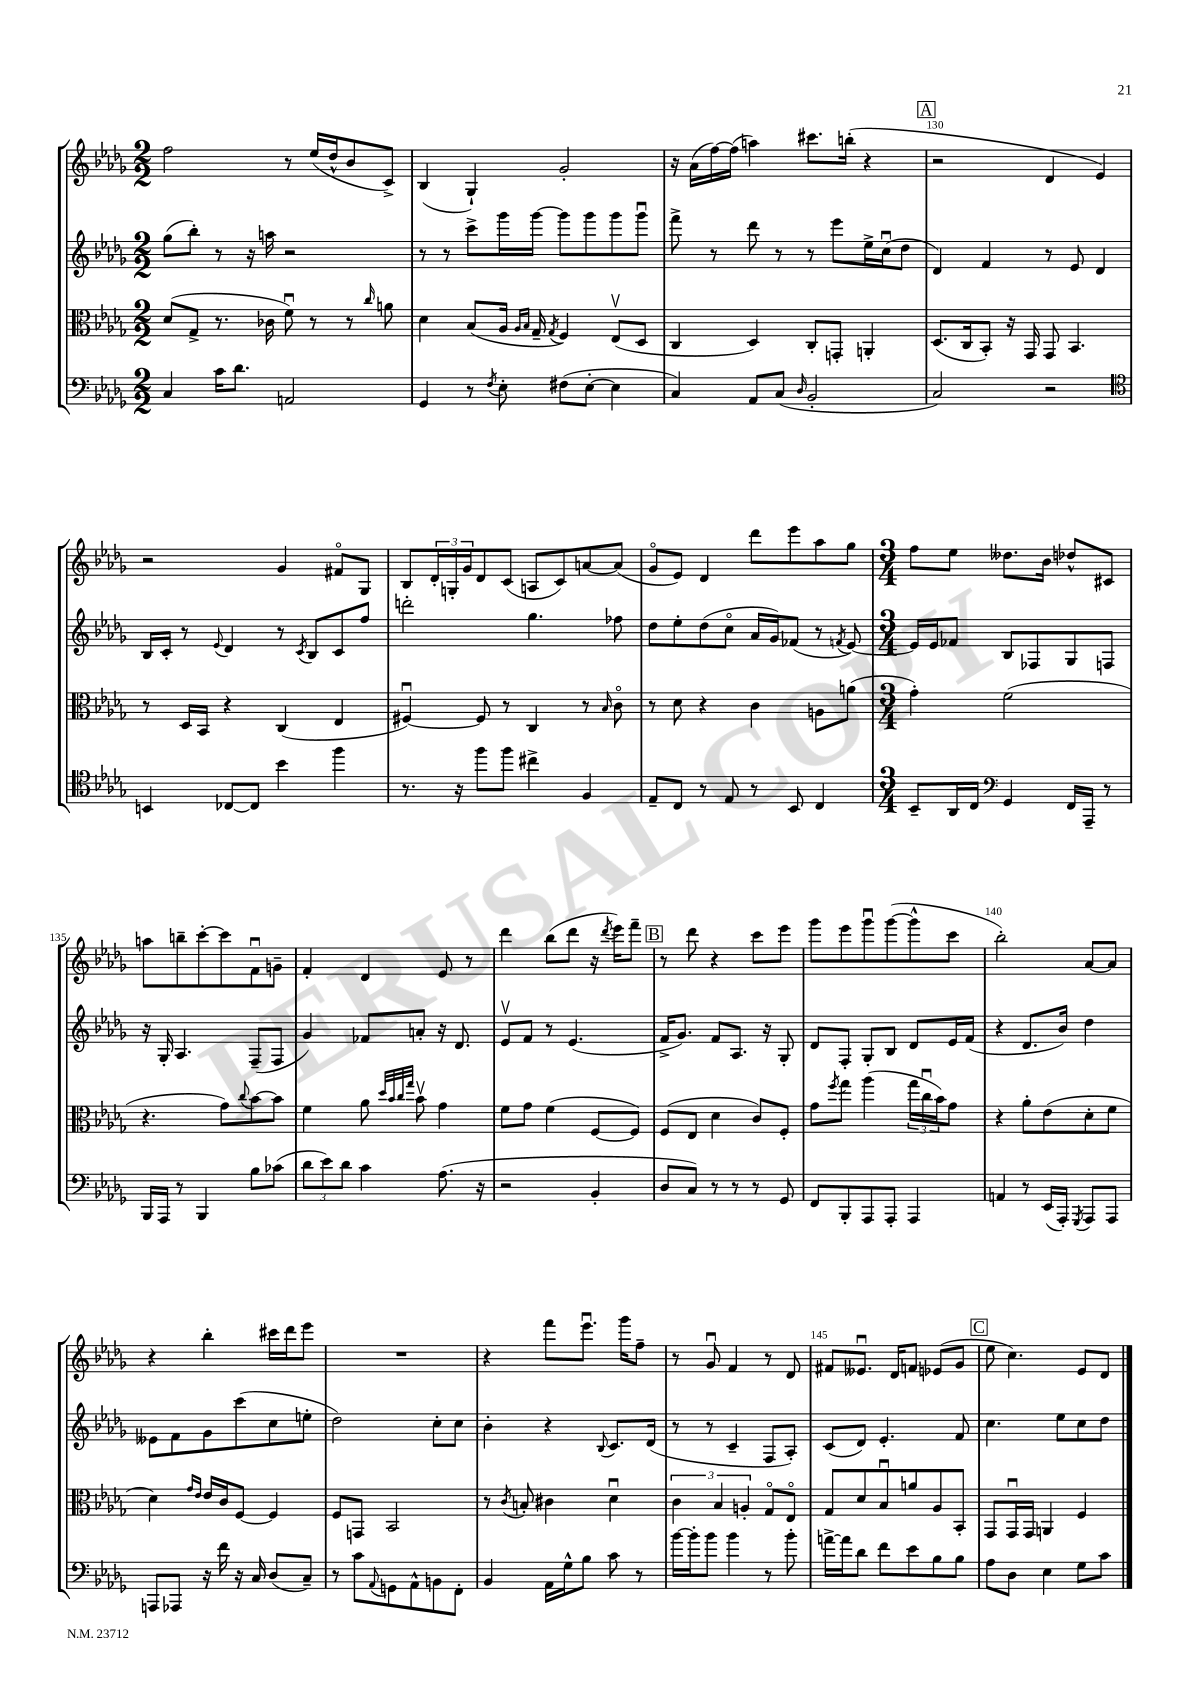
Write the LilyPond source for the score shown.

<<
\new StaffGroup <<
\new Staff = "s0" {
    \clef treble \key des \major \numericTimeSignature \time 2/2
    f''2 r8 ees''16( des''16-^ bes'8 c'8->) |
    bes4( ges4-!) ges'2-. |
    r16 aes'16( f''16~) f''16( a''4) cis'''8. b''16-.( r4 |
    \mark \markup { \box "A" } r2 des'4 ees'4) |
    r2 ges'4 fis'8\flageolet ges8 |
    bes8 \tuplet 3/2 { des'16-. g16-. ges'16 } des'8 c'8( a8 c'8) a'8~ a'8( |
    ges'8\flageolet ees'8) des'4 des'''8 ees'''8 aes''8 ges''8 |
    \numericTimeSignature \time 3/4 f''8 ees''8 deses''8. bes'16 des''8-^ cis'8 |
    a''8 b''8-- c'''8~-. c'''8 f'8\downbow g'8-- |
    f'4-. des'4 ees'8 r8 |
    des'''4 bes''8( des'''8 r16 \acciaccatura { des'''8 } ees'''16) f'''8-- |
    \mark \markup { \box "B" } r8 des'''8 r4 c'''8 ees'''8 |
    ges'''8 ees'''8 ges'''8\downbow ges'''8~( ges'''8-^ c'''8 |
    bes''2-.) aes'8~ aes'8 |
    r4 bes''4-. cis'''16 des'''16 ees'''8 |
    R2. |
    r4 f'''8 ees'''8.\downbow ges'''16 f''8-- |
    r8 ges'8\downbow f'4 r8 des'8 |
    fis'8 eeses'8.\downbow des'16 f'8 ees'8( ges'8 |
    \mark \markup { \box "C" } ees''8 c''4.) ees'8 des'8 \bar "|." |
}
\new Staff = "s1" {
    \clef treble \key des \major \numericTimeSignature \time 2/2
    ges''8( bes''8-.) r8 r16 a''16 r2 |
    r8 r8 c'''8-> ges'''16 ges'''16~ ges'''8 ges'''8 ges'''8 ges'''8\downbow |
    f'''8-> r8 des'''8 r8 r8 ees'''8 ees''16-> c''16\downbow( des''8 |
    \mark \markup { \box "A" } des'4) f'4 r8 ees'8 des'4 |
    bes16 c'16-. r8 \appoggiatura { ees'8 } des'4 r8 \acciaccatura { c'8 } bes8 c'8 f''8 |
    d'''2-. ges''4. fes''8 |
    des''8 ees''8-. des''8( c''8\flageolet aes'16 ges'16) fes'8( r8 \acciaccatura { f'8 } ees'8~) |
    \numericTimeSignature \time 3/4 ees'16 ees'16 fes'8 bes8 fes8 ges8 f8 |
    r16 ges16-. aes4. f8--( f8 |
    ges'4) fes'8 a'8-. r16 des'8. |
    ees'8\upbow f'8 r8 ees'4.( |
    \mark \markup { \box "B" } f'16-> ges'8.) f'8 aes8. r16 ges8-. |
    des'8 f8-. ges8-. bes8 des'8 ees'16 f'16( |
    r4 des'8. bes'16) des''4 |
    eeses'8 f'8 ges'8 c'''8( c''8 e''8-. |
    des''2) c''8-. c''8 |
    bes'4-. r4 \appoggiatura { bes8 } c'8. des'16( |
    r8 r8 c'4-- f8 aes8-.) |
    c'8( des'8) ees'4.-. f'8 |
    \mark \markup { \box "C" } c''4. ees''8 c''8 des''8 \bar "|." |
}
\new Staff = "s2" {
    \clef alto \key des \major \numericTimeSignature \time 2/2
    des'8( ges8-> r8. ces'16 f'8\downbow) r8 r8 \grace { c''16 } a'8 |
    des'4 bes8( aes16 \grace { aes16 bes16 } ges16-- \acciaccatura { ges8 } f4) ees8\upbow( des8 |
    c4 des4) c8-. g,8-. a,4-. |
    \mark \markup { \box "A" } des8.( c16 bes,8-.) r16 ges,16 ges,8 bes,4. |
    r8 des16 bes,16 r4 c4( ees4 |
    fis4~\downbow) fis8 r8 c4 r8 \grace { bes16 } c'8\flageolet |
    r8 des'8 r4 c'4 a8 a'8( |
    \numericTimeSignature \time 3/4 ges'4-.) f'2( |
    r4. ges'8) \appoggiatura { c''8 } bes'8~ bes'8 |
    f'4 aes'8 \grace { des''32 bes'32 c''32 ges''32 } bes'8\upbow ges'4 |
    f'8 ges'8 f'4( f8~ f8) |
    \mark \markup { \box "B" } f8( ees8 des'4 c'8) f8-. |
    ges'8 \acciaccatura { f''8 } ges''8 aes''4( \tuplet 3/2 { ges''16 c''16\downbow bes'16) } ges'8 |
    r4 aes'8-. ees'8( des'8-. f'8 |
    des'4) \grace { ges'16 ees'16 } ees'16 c'16 f8~ f4 |
    f8 g,8 bes,2 |
    r8 \acciaccatura { c'8 } b8-. cis'4 des'4\downbow |
    \tuplet 3/2 { c'4 bes4 a4-. } ges8\flageolet ees8\flageolet |
    ges8 des'8 bes8\downbow a'8 aes8 bes,8-. |
    \mark \markup { \box "C" } ges,8 ges,16\downbow ges,16 a,4 f4 \bar "|." |
}
\new Staff = "s3" {
    \clef bass \key des \major \numericTimeSignature \time 2/2
    c4 c'16 des'8. a,2 |
    ges,4 r8 \acciaccatura { f8 } ees8-. fis8( ees8~-. ees4 |
    c4) aes,8 c8( \grace { des16 } bes,2-. |
    \mark \markup { \box "A" } c2) r2 |
    \clef tenor b,4 ces8~ ces8 bes'4 f''4 |
    r8. r16 f''8 f''8 cis''4-> f4 |
    ees8-- c8 r8 ees8 r8 bes,8 c4 |
    \numericTimeSignature \time 3/4 bes,8-- aes,16 c16 \clef bass ges,4 f,16 aes,,16-- r8 |
    bes,,16 aes,,16 r8 bes,,4 bes8 ces'8( |
    \tuplet 3/2 { des'8 ees'8) des'8 } c'4 aes8.( r16 |
    r2 bes,4-. |
    \mark \markup { \box "B" } des8 c8) r8 r8 r8 ges,8 |
    f,8 bes,,8-. aes,,8 aes,,8-. aes,,4 |
    a,4 r8 ees,16( aes,,16-.) \acciaccatura { ges,,8 } aes,,8 aes,,8 |
    a,,8 aes,,8 r16 f'16 r16 c16 des8( c8--) |
    r8 c'8 \appoggiatura { aes,8 } g,8 aes,8-^ b,8 f,8-. |
    bes,4 aes,16 ges16-^ bes8 c'8 r8 |
    bes'16~ bes'16-. bes'8 bes'4 r8 bes'8-. |
    a'16~-> a'16 des'8 f'8 ees'8 bes8 bes8 |
    \mark \markup { \box "C" } aes8 des8 ees4 ges8 c'8 \bar "|." |
}
>>
>>
\layout { \context { \Score currentBarNumber = #127 \override BarNumber.break-visibility = ##(#f #t #t) barNumberVisibility = #(every-nth-bar-number-visible 5) } }
